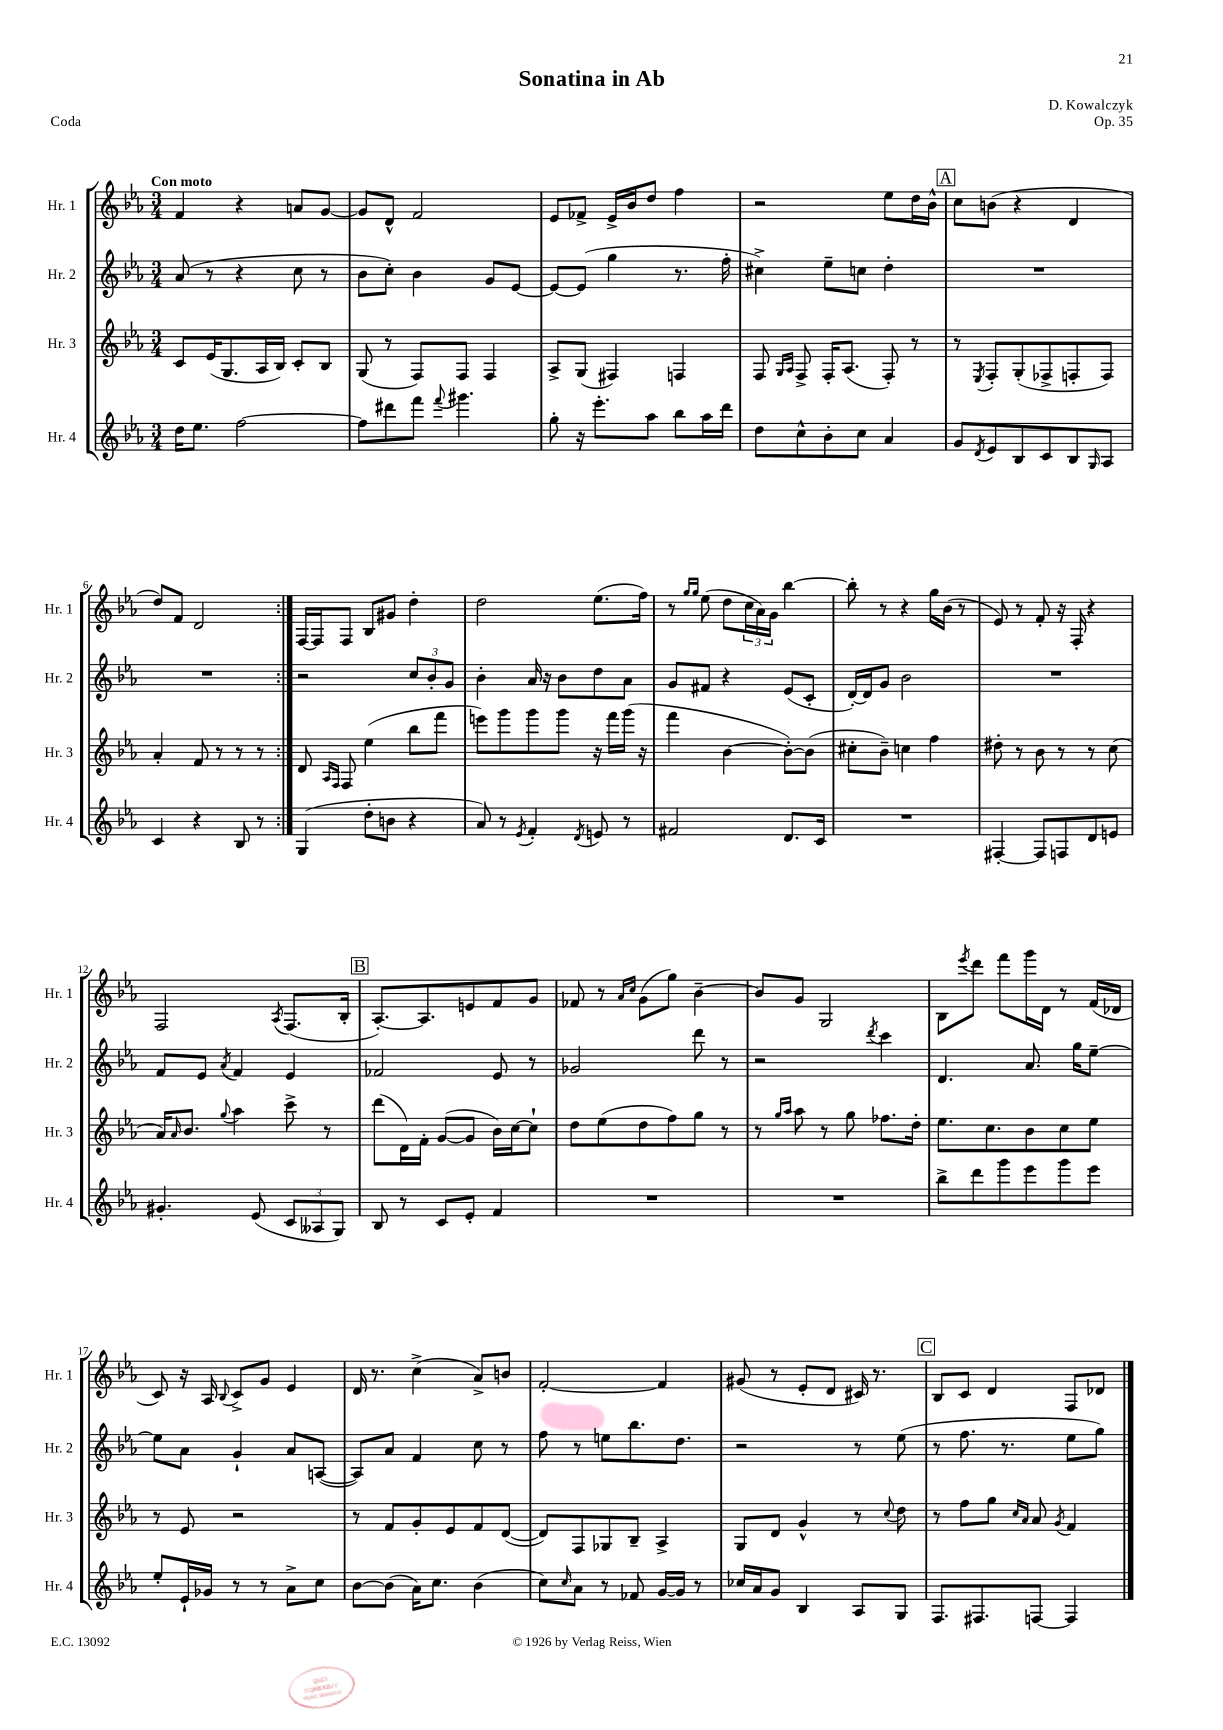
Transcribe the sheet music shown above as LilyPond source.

\header { title = "Sonatina in Ab" composer = "D. Kowalczyk" opus = "Op. 35" piece = "Coda" }
<<
\new StaffGroup <<
\new Staff = "s0" \with { instrumentName = "Hr. 1" shortInstrumentName = "Hr. 1" } {
    \clef treble \key ees \major \numericTimeSignature \time 3/4 \tempo "Con moto"
    \repeat volta 2 { f'4 r4 a'8 g'8~ |
    g'8 d'8-^ f'2 |
    ees'8 fes'8-> ees'16-> bes'16 d''8 f''4 |
    r2 ees''8 d''16 bes'16-^ |
    \mark \markup { \box "A" } c''8 b'8( r4 d'4 |
    d''8) f'8 d'2 | }
    f16~ f16 f8 bes8 gis'8 d''4-. |
    d''2 ees''8.( f''16) |
    r8 \grace { g''16 g''16 } ees''8( d''8 \tuplet 3/2 { c''16 aes'16) g'16 } bes''4~ |
    bes''8-. r8 r4 g''16 bes'16( r8 |
    ees'8) r8 f'8-. r16 f16-. r4 |
    f2 \acciaccatura { aes8 } f8.( bes16-. |
    \mark \markup { \box "B" } aes8.~-.) aes8. e'8 f'8 g'8 |
    fes'8 r8 \grace { aes'16 c''16 } g'8( g''8) bes'4~-- |
    bes'8 g'8 g2 |
    bes8 \acciaccatura { ees'''8 } d'''8 f'''8 g'''16 d'16 r8 f'16( des'16 |
    c'8) r16 aes16 \appoggiatura { bes8 } c'8-> g'8 ees'4 |
    d'16 r8. c''4->( aes'8->) b'8 |
    f'2~-. f'4 |
    gis'8( r8 ees'8-. d'8 cis'16) r8. |
    \mark \markup { \box "C" } bes8 c'8 d'4 f8 des'8 \bar "|." |
}
\new Staff = "s1" \with { instrumentName = "Hr. 2" shortInstrumentName = "Hr. 2" } {
    \clef treble \key ees \major \numericTimeSignature \time 3/4
    \repeat volta 2 { aes'8( r8 r4 c''8 r8 |
    bes'8 c''8-.) bes'4 g'8 ees'8~ |
    ees'8~ ees'8( g''4 r8. f''16-. |
    cis''4->) ees''8-- c''8 d''4-. |
    \mark \markup { \box "A" } R2. |
    R2. | }
    r2 \tuplet 3/2 { c''8 bes'8-. g'8 } |
    bes'4-. aes'16 r16 bes'8 d''8 aes'8 |
    g'8 fis'8 r4 ees'8( c'8-. |
    d'16~-.) d'16 g'8 bes'2 |
    R2. |
    f'8 ees'8 \acciaccatura { aes'8 } f'4 ees'4 |
    \mark \markup { \box "B" } fes'2 ees'8 r8 |
    ges'2 d'''8 r8 |
    r2 \acciaccatura { d'''8 } c'''4 |
    d'4. aes'8. g''16 ees''8~-- |
    ees''8 aes'8 g'4-! aes'8 a8~( |
    a8) aes'8 f'4 c''8 r8 |
    f''8 r8 e''8 bes''8. d''8. |
    r2 r8 ees''8( |
    \mark \markup { \box "C" } r8 f''8. r8. ees''8 g''8) \bar "|." |
}
\new Staff = "s2" \with { instrumentName = "Hr. 3" shortInstrumentName = "Hr. 3" } {
    \clef treble \key ees \major \numericTimeSignature \time 3/4
    \repeat volta 2 { c'8 ees'16( g8. aes16 bes16) c'8-. bes8 |
    g8( r8 f8) f8 f4 |
    aes8-> g8( fis4) f4 |
    f8 \grace { g16 aes16 } f8-> f16-. aes8.( f8-.) r8 |
    \mark \markup { \box "A" } r8 \acciaccatura { ees8 } f8-. g8-.( fes8-> f8-. f8) |
    aes'4-. f'8 r8 r8 r8 | }
    d'8 \grace { aes16 f16 } f8 ees''4( bes''8 f'''8 |
    e'''8) g'''8 g'''8 g'''8 r16 f'''16 g'''16( r16 |
    f'''4 bes'4~ bes'8~-.) bes'8( |
    cis''8-. bes'8--) c''4 f''4 |
    dis''8-. r8 bes'8 r8 r8 c''8( |
    aes'16) \grace { aes'16 } bes'8. \appoggiatura { g''8 } aes''4 c'''8-> r8 |
    \mark \markup { \box "B" } d'''8( d'16) f'16-. g'8~( g'8 bes'16) c''16~ c''8-! |
    d''8 ees''8( d''8 f''8) g''8 r8 |
    r8 \grace { g''16 aes''16 } aes''8 r8 g''8 fes''8. d''16-. |
    ees''8. c''8. bes'8 c''8 ees''8 |
    r8 ees'8 r2 |
    r8 f'8 g'8-. ees'8 f'8 d'8~( |
    d'8) f8 ges8 bes8-- aes4-> |
    g8 d'8 g'4-^ r8 \appoggiatura { c''8 } d''8 |
    \mark \markup { \box "C" } r8 f''8 g''8 \grace { c''16 aes'16 } aes'8 \acciaccatura { g'8 } f'4 \bar "|." |
}
\new Staff = "s3" \with { instrumentName = "Hr. 4" shortInstrumentName = "Hr. 4" } {
    \clef treble \key ees \major \numericTimeSignature \time 3/4
    \repeat volta 2 { d''16 ees''8. f''2~ |
    f''8 dis'''8 f'''8 \appoggiatura { f'''8 } gis'''4. |
    g''8-. r16 ees'''8.-. aes''8 bes''8 aes''16 d'''16 |
    d''8 c''8-^ bes'8-. c''8 aes'4 |
    \mark \markup { \box "A" } g'8 \acciaccatura { d'8 } ees'8 bes8 c'8 bes8 \grace { g16 } aes8 |
    c'4 r4 bes8 r8 | }
    g4( d''8-. b'8 r4 |
    aes'8) r8 \acciaccatura { ees'8 } f'4-. \acciaccatura { d'8 } e'8 r8 |
    fis'2 d'8. c'16 |
    R2. |
    fis4~-. fis8 f8 d'8 e'8 |
    gis'4.-. ees'8( \tuplet 3/2 { c'8 aeses8 g8) } |
    \mark \markup { \box "B" } bes8 r8 c'8 ees'8-. f'4 |
    R2. |
    R2. |
    bes''8-> d'''8 g'''8 ees'''8 g'''8 ees'''8 |
    ees''8-. ees'16-! ges'16 r8 r8 aes'8-> c''8 |
    bes'8~ bes'8( aes'16) c''8. bes'4( |
    c''8) \grace { c''16 } aes'8 r8 fes'8 g'16~ g'16 r8 |
    ces''16 aes'16 g'8 bes4 aes8 g8 |
    \mark \markup { \box "C" } f8. fis8. f8~ f4 \bar "|." |
}
>>
>>
